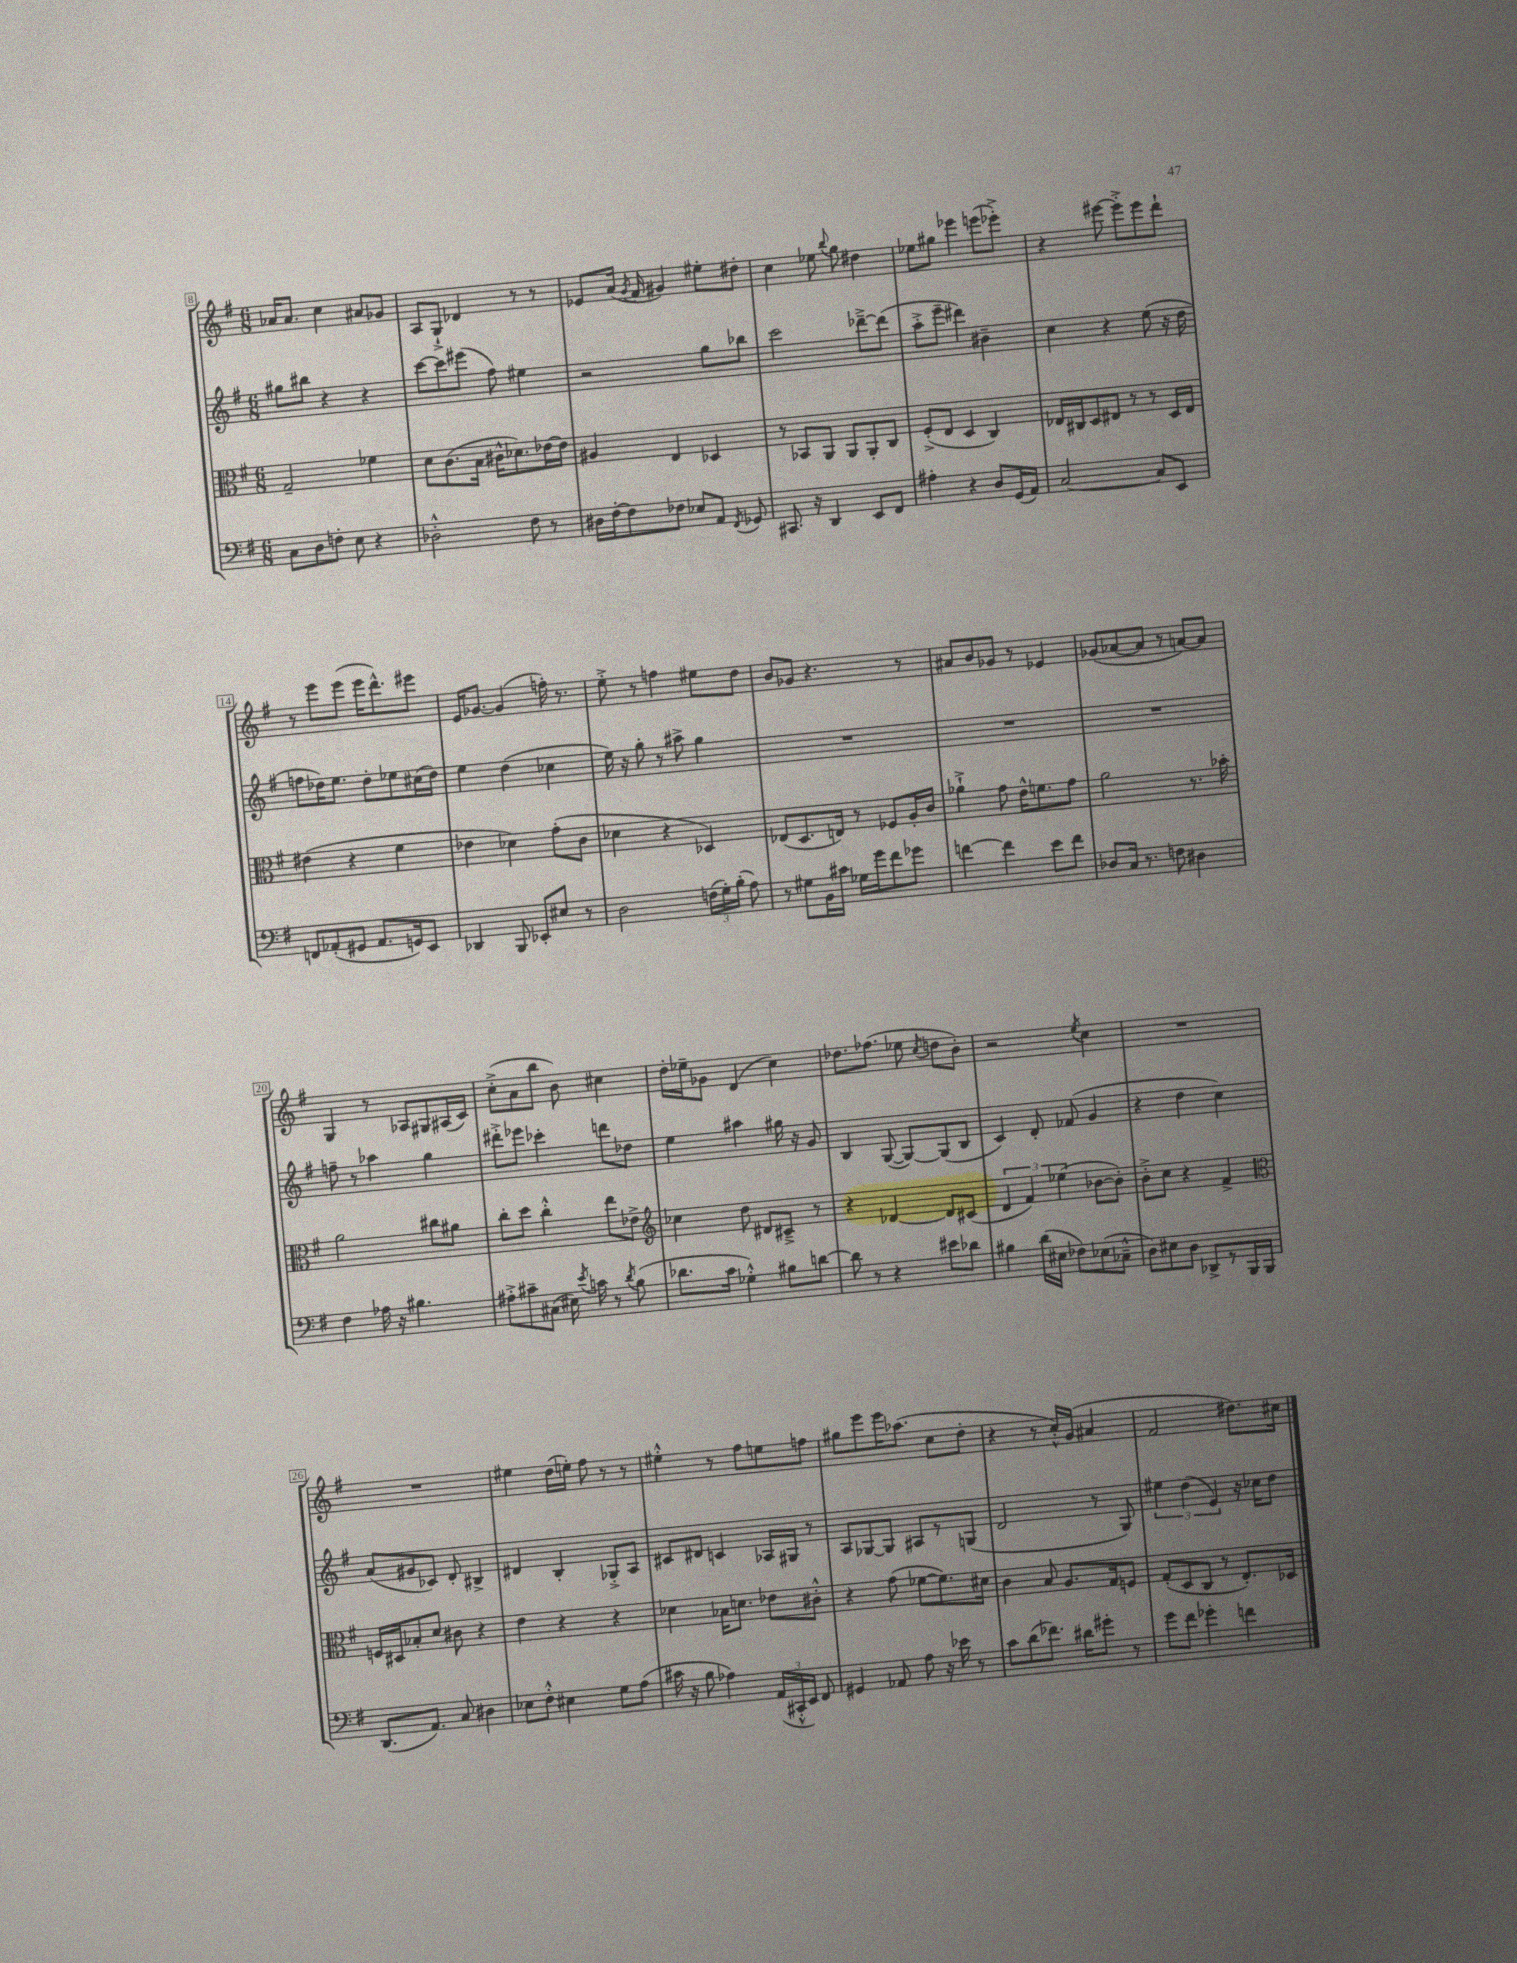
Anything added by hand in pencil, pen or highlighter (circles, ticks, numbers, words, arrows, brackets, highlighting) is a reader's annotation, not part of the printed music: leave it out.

**kern	**kern	**kern	**kern
*part4	*part3	*part2	*part1
*staff4	*staff3	*staff2	*staff1
*clefF4	*clefC3	*clefG2	*clefG2
*k[f#]	*k[f#]	*k[f#]	*k[f#]
*M6/8	*M6/8	*M6/8	*M6/8
=8	=8	=8	=8
8C\L	2G~/	8gg#X\L	16a-X/KL
.	.	.	8.a-/J
8D\	.	8bb#X\J	.
8Fn'\J	.	4r	4cc\
8E\	.	.	.
4r	4f-X\	4r	8a#X/L
.	.	.	8g-X/J
=9	=9	=9	=9
2D-X'^^\	8d\L	[8ccc\L	8A/L
.	(8.c\	8ccc\]	8G`^/J
.	.	(8eee#X\J	4d-X/
.	16B\Jk	.	.
.	16c#X^^\KL	8ff#\)	.
.	8.d-X\)	.	.
8F#\	.	4ee#X\	8r
8r	[16e-X\L	.	8r
.	16e-\JJ]	.	.
=10	=10	=10	=10
16D#X\LL	4A#X/	2r	8e-X/L
[16F#'\J	.	.	.
8F#\]	.	.	(16a/Jk
.	.	.	8qg/
.	.	.	16f#/
8F-X\J	4E/	.	4g#X/)
8E-X/L	.	.	.
8AA/J	4D-X/	8gg\L	8ee#X'\L
8qFF#/	.	.	.
8GG-X/	.	8bb-X\J	8dd#X'\J
=11	=11	=11	=11
8.CC#X/	8r	2ccc\	4cc\
.	8BB-X/L	.	.
16r	.	.	.
4DD/	8AA/J	.	8ee-X\
.	.	.	8qqbb/
.	8AA/L	.	8gg\
8EE/L	8AA'/	[8ddd-X~^\L	4dd#X\
8FF#/J	8C/J	(8ddd-\J]	.
=12	=12	=12	=12
4A#X'\	(8F#'^/L	8aa'^\L	8ee-X\L
.	8E/J	8eee~\J	8gg#X\J
4r	4D/	4ddd#X\)	4eee-X\
8D/L	4C/)	4b#X~\	(8eeen\L
(16GG/L	.	.	8eee-X'^\J)
16AA/JJ)	.	.	.
=13	=13	=13	=13
[2C/	16E-X/LL	4cc\	4r
.	16C#X/J	.	.
.	8D/	.	.
.	8E#X/J	4r	[8eee#X\
.	8r	.	8eee#'^\L]
8C/L]	8r	(8ee\	8eee#\
8EE/J	16D/LL	16r	8ddd`\J
.	16E#/JJ	16dd\	.
!!LO:LB:g=z
=14	=14	=14	=14
8FFn/L	(4e#X\	8ffn\L	8r
(8AA-X'/	.	16dd-X\K)	8eee\L
.	.	8.ee\J	.
8GG#X/J	4r	.	(8eee\J
8.AA-/L	.	8dd-'\L	16eee\KL
.	.	.	8.ddd^^\)
.	4f#\	8ee-X\	.
16GGn/k)	.	.	.
8EE/J	.	(16cc#X\L	8eee#X\J
.	.	16dd-\JJ)	.
=15	=15	=15	=15
4DD-X/	4e-X\	4ee\	16e/KL
.	.	.	[8.g-X/J
8BBB/	4d-X\)	(4dd\	(4g-/]
8EE-X'/L	.	.	.
8E#X/J	(8g'\L	4cc-X\	16ffn'\)
.	.	.	8.r
8r	8c\J	.	.
=16	=16	=16	=16
2D\	4d-X\	16ee\)	8ee'^\
.	.	16r	.
.	.	8gg'\	8r
.	4r	8r	4ffn\
.	.	8aa#X^\	.
(24Fn\LL	4D-X/)	4gg\	8ee#X\L
24G'\)	.	.	.
(24B'\JJ	.	.	.
8A\)	.	.	8dd\J
=17	=17	=17	=17
8r	(8E-X/L	2.r	8b/L
8G#X\L	8.D/	.	8g-X/J
16BB\L	.	.	4.r
16c#X\JJ	16En/Jk)	.	.
16G-X\LL	8r	.	.
16g\J	.	.	.
8f#\	8F-X/L	.	.
8g-X\J	16A'/L	.	8r
.	16c/JJ	.	.
=18	=18	=18	=18
[4fn\	4a-X`^\	2.r	8a#X/L
.	.	.	8b/
4f\]	8g\	.	8g-X/J
.	16e^^\KL	.	8r
.	8.fn\	.	.
8e\L	.	.	4e-X/
8f\J	8g\J	.	.
=19	=19	=19	=19
8D-X/L	2a\	2.r	(8g-X/L
16C/Jk	.	.	[8a-X/
8.r	.	.	.
.	.	.	8a-/J]
8Fn\	.	.	8r
4D#X\	8.r	.	[8an/L)
.	.	.	8a/J]
.	16b-X'\	.	.
!!LO:LB:g=z
=20	=20	=20	=20
4F#\	2a\	8ffn~\	4G/
.	.	8r	.
16A-X\	.	4aa-X\	8r
16r	.	.	.
4.B#X\	.	.	8A-X/L
.	8cc#X\L	4gg\	8G#X/
.	8a#X\J	.	(16A#X/L
.	.	.	16c/JJ)
=21	=21	=21	=21
8A#X'^\L	8cc'\L	8ddd#X'^\L	(8cc'^\L
8c#X~\	8dd\J	8eee-X\J	8a\
(8C#X\J	4cc'^^\	4ccc-X'\	8bb\J
16E#X\)	.	.	8b\)
8qe/	.	.	.
16cn\	.	.	.
8r	8ee\L	8dddn\L	4cc#X\
8qd/	.	.	.
(8B\	8e-X^\J	8dd-X\J	.
=22	=22	=22	=22
*	*clefG2	*	*
8.d-X\L	4cc-X\	4ee\	16dd'\LL
.	.	.	16ee-X~\J
.	.	.	8g-X\J
16c\Jk	.	.	.
4G-X'^^\)	8dd\	4aa#X\	(4d/
.	8d#X/L	.	.
8B#X\L	8c#X~^/J	16gg#X\	4cc\)
.	.	16r	.
[8dn\J	8r	8g/	.
=23	=23	=23	=23
8d\]	4r	4B/	8.dd-X\L
8r	.	.	.
.	.	.	(8.ff-X\J
4r	[4d-X/	([8G/	.
.	.	8G/L_)	8ee-X\
.	.	.	8qcc/
8e#X\L	8d-/L]	(8G/]	8ddn\L
8d-X\J	(8c#X/J	8B/J	8b'\J)
=24	=24	=24	=24
4B#X\	6d/	4c/)	2r
.	6f#/)	.	.
(16d\LL	.	8d'/	.
16E#X\JJ	.	.	.
.	(6ee-X\	.	.
8F-X\L)	.	(8f-X/	.
.	.	.	8qee/
(8E-X\	[8b-X\L	4g/	4cc\
8C-X~^^\J	8b-'\J])	.	.
=25	=25	=25	=25
8D\L)	8b'^\L	4r	2.r
8E#X\	8cc\J	.	.
8D\J	4r	4dd\	.
8DD-X^/L	.	.	.
8r	4f#^/	4cc\)	.
16BBB/L	.	.	.
16BBB/JJ	.	.	.
!!LO:LB:g=z
=26	=26	=26	=26
*	*clefC3	*	*
(8.DD/L	16Fn/LL	(8a/L	2.r
.	16D#X/J	.	.
.	8B-X'/	8g#X/	.
8.AA/J)	.	.	.
.	8d/J	8c-X/J)	.
8C/	8c#X\	8d'/	.
4D#X\	4r	4B#X^/	.
=27	=27	=27	=27
8E-X\L	4e\	4d#X/	4ee#X\
8F#'^^\J	.	.	.
4E#X\	4r	4B'/	(16dd\LL
.	.	.	16een'\JJ)
.	.	.	8ff#\
8G\L	4r	8G-X'^/L	8r
(8A\J	.	8A/J	8r
=28	=28	=28	=28
16c#X\	4d-X\	8c#X/L	4ee#X'^^\
16r	.	.	.
8B\	.	8d#X/J	.
4A-X\)	16B-X\KL	4cn/	8r
.	8.dn\J	.	.
.	.	.	8ff#\L
(24AA/LL	8e-X\L	16A-X/LL	8een\
24CC#X'^^/	.	.	.
.	.	16G#X/JJ	.
24EE/JJ)	.	.	.
8FF#/	8c#X'^^\J	8r	8ffn\J
=29	=29	=29	=29
4GG#X/	4r	8A/L	8gg#X\L
.	.	[8G-X/	8eee\
8AA-X/	(8g\	8G-/J]	16eee\K
.	.	.	(8.aa-X\J
8A\	[8f-X\L	8A#X/L	.
16r	8.f-\])	8r	8cc\L
16e-X\	.	.	.
8r	.	(8Gn/J	8dd'\J
.	16d#X\Jk	.	.
=30	=30	=30	=30
8c\L	4c\	2d/	4r
(8d\	.	.	.
8.f-X\J)	8B/	.	8r
.	8.A/L	.	16cc'^^/LL)
16d#X\KL	.	.	(16g/JJ
8g#X'\J	.	8r	4a#X/
.	16G/k	.	.
8r	8Fn/J	8G/)	.
=31	=31	=31	=31
8g\L	(8G'/L	6ee#X\	2f#/
8f#\J	8D/	.	.
.	.	(6dd\	.
4g-X'\	8C/J	.	.
.	.	6e/)	.
.	8r	.	.
4fn\	8.E'/L)	16r	8.dd#X\L)
.	.	16cc-X\KL	.
.	.	8dd\J	.
.	16D-X/Jk	.	16cc#X\Jk
==	==	==	==
*-	*-	*-	*-
